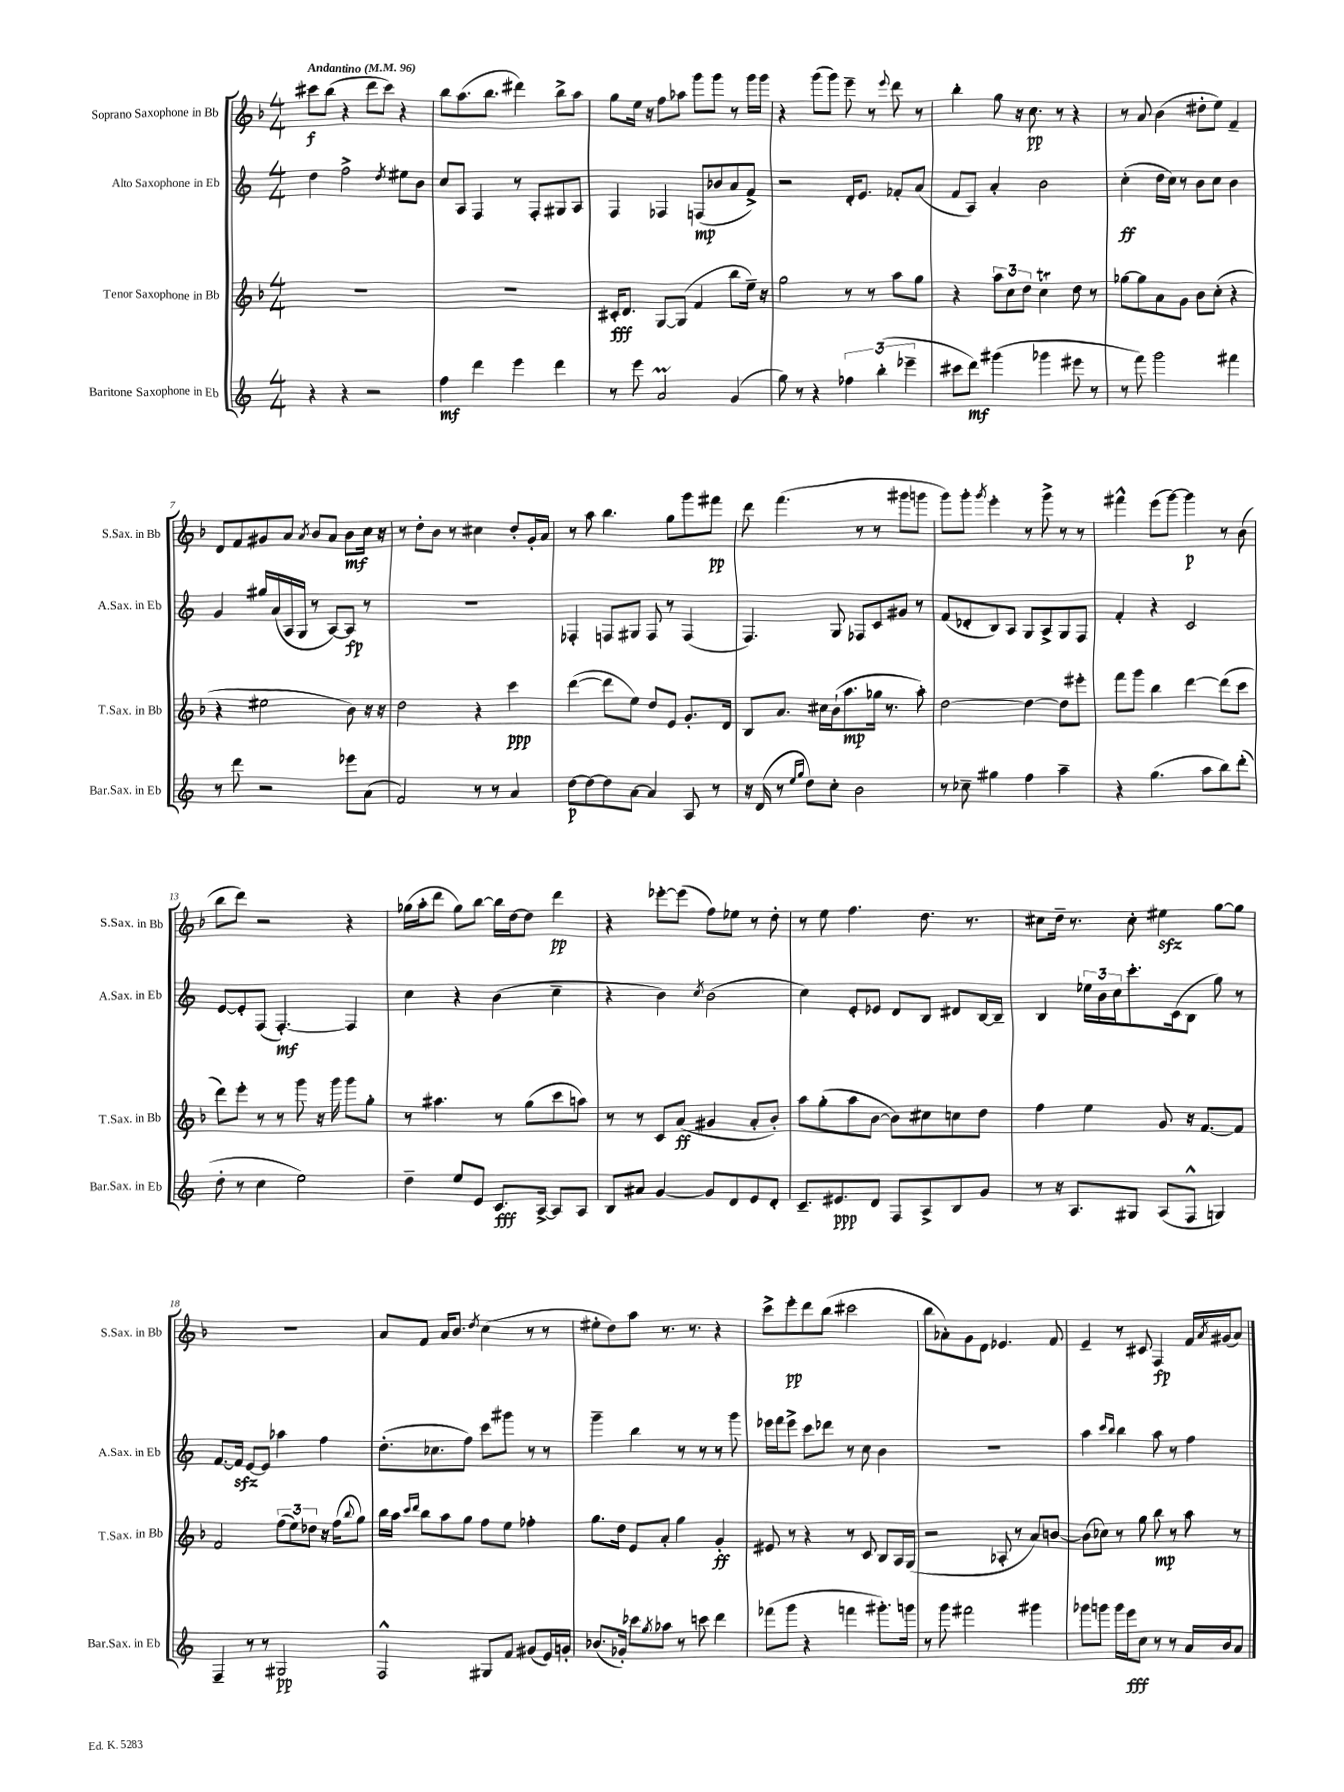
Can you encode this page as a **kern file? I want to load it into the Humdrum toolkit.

**kern	**kern	**kern	**kern
*staff4	*staff3	*staff2	*staff1
*clefG2	*clefG2	*clefG2	*clefG2
*k[]	*k[b-]	*k[]	*k[b-]
*M4/4	*M4/4	*M4/4	*M4/4
*MM96	*MM96	*MM96	*MM96
4r	1r	4dd\	8ccc#\L
.	.	.	(8bb-\J
4r	.	2ff^\	4r
2r	.	.	8ddd\L
.	.	.	8ccc#\J)
.	.	8qdd/	.
.	.	8ee#\L	4r
.	.	8b\J	.
=	=	=	=
4ff\	1r	8cc/L	8bb-\L
.	.	8A/J	(8.aa\
4ddd\	.	4F/	.
.	.	.	8.bb-\J
4eee\	.	8r	4ddd#\)
.	.	8F'/L	.
4ddd\	.	8G#/	8bb-^\L
.	.	8A/J	8aa\J
=	=	=	=
8r	16c#'/LK	4F/	8gg\L
.	8.d/J	.	.
8eee\	.	.	16ee\Jk
.	.	.	16r
2a/	[8G/L	4F-/	8ff\L
.	(8G/]J	.	8aa-\J
.	4f/	(8F/L	8ggg\L
.	.	8b-/	8ggg\J
(4g/	8bb-\L	8a/	8r
.	16ee~\Jk)	8f^/J)	16ggg\LL
.	16r	.	16ggg\JJ
=	=	=	=
8gg\)	2gg\	2r	4r
8r	.	.	.
4r	.	.	(8ggg\L
.	.	.	8ggg\J)
6ff-\	8r	16d'/LK	8eee~\
.	.	8.e/J	.
.	8r	.	8r
(6bb'\	.	.	.
.	.	.	8qqeee/
.	8aa\L	8f-'/L	8ddd\
6eee-~\	.	.	.
.	8gg\J	(8a/J	8r
=	=	=	=
8ccc#\L	4r	8f/L	4bb-'\
8ddd\J)	.	8A/J)	.
(4ggg#\	12aa\L	4a'/	8gg\
.	12cc\	.	.
.	.	.	16r
.	12dd\J	.	.
.	.	.	8.cc\
4ggg-\	4cc\	2b\	.
.	.	.	8r
8eee#\	8dd\	.	4r
8r	8r	.	.
=	=	=	=
8r	[8gg-\L	(4cc'\	8r
8fff\)	8gg-\]	.	8a/
2ggg\	8a\	16dd\LL	(4b-\
.	.	16cc\JJ)	.
.	8g\J	8r	.
.	8b-\L	8b\L	8dd#'\L
.	(8cc'\J	8cc\J	8ee\J)
4fff#\	4r	4b\	4f~/
=	=	=	=
8r	4r	4g/	8d/L
8ddd\	.	.	8f/
2r	2ee#\	16gg#/LL	8g#/
.	.	(16a/	.
.	.	16A/	8a/J
.	.	16G/JJ	.
.	.	.	8qa/
.	.	8r	8b-/L
.	.	[8A/L)	8a/J
8eee-\L	8b-\)	8A/]J	8b-\L
(8a\J	16r	8r	16cc\Jk
.	16r	.	16r
=	=	=	=
2f/)	2dd\	1r	8r
.	.	.	8dd'\L
.	.	.	8b-\J
.	.	.	8r
8r	4r	.	4cc#\
8r	.	.	.
4a/	4ccc\	.	8dd'/L
.	.	.	16g'/L
.	.	.	16a/JJ
=	=	=	=
[8dd\L	([4ddd\	4F-'/	8r
8dd\_	.	.	8aa\
8dd\]	8ddd\]L	8F/L	4.bb-\
[8a\J	8ee\J)	8G#/J	.
4a/]	8dd/L	8F/	.
.	8e/J	8r	8gg\L
8A/	8.g'/L	(4F/	8ggg\
8r	.	.	8fff#\J
.	16d/Jk	.	.
=	=	=	=
16r	8B-/L	4.F/)	8ddd\
(16d/	.	.	.
8r	8.a/J	.	(4.fff\
16qqee/LL	.	.	.
16qqgg/JJ	.	.	.
8dd\L)	.	.	.
.	16cc#\LL	.	.
8cc'\J	(16b-`\J	8G/	.
.	8.aa\	.	.
2b\	.	8F-/L	8r
.	16gg-\Jk	8c/	8r
.	8.r	.	.
.	.	8g#/J	8ggg#\L
.	8aa'\)	8r	8ggg\J
=	=	=	=
8r	[2dd\	(8f/L	8ggg\L)
8cc-~\	.	8d-'/	8ggg'\J
.	.	.	8qggg/
4gg#\	.	8B/)	4eee'\
.	.	8A/J	.
4ff\	4dd\_	8G/L	8r
.	.	8A^/	8ggg^\
4aa~\	8dd\]L	8G/	8r
.	8eee#'\J	8F/J	8r
=	=	=	=
4r	8fff\L	4f'/	4fff#^^\
.	8ggg\J	.	.
(4.gg\	4bb-\	4r	(8eee\L
.	.	.	[8ggg\J)
.	[4ddd\	2c/	4ggg\]
8aa\L	.	.	.
8bb\)	(8ddd\]L	.	8r
(8ddd'\J	8ccc\J	.	(8b-\
=	=	=	=
8dd'\	8ddd\L)	[8e/L	8bb-\L
8r	8eee'\J	8e'/]	8ddd\J)
4cc\	8r	(8F/J	2r
.	8r	[4.F'/)	.
2ee\)	8ggg\	.	.
.	16r	.	.
.	16ggg\	.	.
.	8ggg\L	4F/]	4r
.	8gg'\J	.	.
=	=	=	=
4dd~\	8r	4cc\	(16gg-\LL
.	.	.	16aa'\J
.	4.aa#\	.	8ddd\J
8ee/L	.	4r	8gg-\L)
8e/J	.	.	[8bb-\J
8.c/L	8r	(4b\	16bb-\]LL
.	.	.	[16dd\J
.	(8gg\L	.	8dd\]J
[16A^/Jk	.	.	.
8A/]L	8ccc\	4cc~\	4ddd\
8A/J	8aa\J)	.	.
=	=	=	=
8B/L	8r	4r	4r
8a#/J	8r	.	.
[4g/	8c/L	4b\)	[8eee-'\L
.	(8a/J	.	(8eee-\]J
.	.	8qcc/	.
8g/]L	4g#/	(2b\	8ff\L)
8d/	.	.	8ee-\J
8e/	8a'/L	.	8r
8d'/J	8b-'/J)	.	8dd'\
=	=	=	=
8.c~/L	8aa\L	4cc\)	8r
.	(8gg'\	.	8ee\
8.e#/	.	.	.
.	8aa\	8e'/L	4.ff\
8d/J	[8b-\J	8e-/J	.
8F/L	8b-\]L)	8d/L	.
8A^/	8cc#\	8B/J	8.dd\
8B/	8cc\	8d#/L	.
.	.	.	8.r
8g/J	8dd\J	[16B/L	.
.	.	16B~/]JJ	.
=	=	=	=
8r	4ff\	4B/	8cc#\L
16r	.	.	16dd~\Jk
8.A/L	.	.	8.r
.	4ee\	24ee-\LL	.
.	.	24b\	.
.	.	24cc\J	.
8G#/J	.	8.ccc'\	8cc#'\
(8A/L	8g/	.	4ee#\
.	.	(16c\k	.
8F^^/J	16r	8B\J	.
.	[8.f/L	.	.
4G/)	.	8gg\)	[8gg\L
.	8f/]J	8r	8gg\]J
=	=	=	=
4F~/	2f/	[8.f/L	1r
.	.	16f/]Jk	.
8r	.	[8e/L	.
8r	.	8e/]J	.
2G#/	(12ff\L	4aa-\	.
.	12ee\)	.	.
.	12dd-\J	.	.
.	16r	4ff\	.
.	(16ff\LK	.	.
.	8qqbb-/	.	.
.	8gg\J)	.	.
=	=	=	=
2F^^/	16bb-\LL	(8.dd'\L	8a/L
.	16aa\JJ	.	.
.	16qqccc/LL	.	.
.	16qqddd/JJ	.	.
.	8bb-\L	.	8f/J
.	.	8.cc-\	.
.	8aa\	.	16a/LK
.	.	.	8.b-/J
.	8gg\J	8ff\J)	.
.	.	.	8qdd/
8G#/L	8ff\L	8ccc\L	(4cc\
8f/J	8ee\J	8ggg#\J	.
(8g#/L	4ff-'\	8r	8r
16e/L)	.	8r	8r
16g'/JJ	.	.	.
=	=	=	=
(8.b-/L	8.gg\L	4ggg~\	8ee#'\L
.	.	.	8dd\)
16g-'/Jk)	16dd\Jk	.	.
8ccc-\L	8e/L	4bb\	8aa\J
8qgg/	.	.	.
8aa-\J	8a'/J	.	8.r
8r	4gg\	8r	.
.	.	.	8.r
8ccc\	.	8r	.
4ddd\	4g'/	8r	4r
.	.	8ggg\	.
=	=	=	=
(8fff-\L	8e#/	16eee-\LL	8ccc^\L
.	.	16fff\J	.
8ggg\J	8r	8eee-^\J	8eee'\
4r	4r	8ccc\L	8ddd\
.	.	8ddd-\J	(8bb-\J
4fff\	8r	8r	2ccc#\
.	8c/	8cc\	.
8.ggg#'\L)	8B-/L	4b\	.
.	16A/L	.	.
16ggg\Jk	(16G/JJ	.	.
=	=	=	=
8r	2r	1r	8bb-\L
8ggg\	.	.	8a-'\)
2fff#\	.	.	8g\
.	.	.	8d\J
.	8A-'/	.	4.e-/
.	8r	.	.
4ggg#\	8a/L)	.	.
.	[8b/J	.	8f/
=	=	=	=
8ggg-\L	(8b\]L	4aa\	4e~/
8ggg\J	8cc-\J)	.	.
.	.	16qqccc/LL	.
.	.	16qqbb/JJ	.
16ggg\LL	8r	4bb\	8r
16eee\J	.	.	.
8cc\J	8gg\	.	8c#/
8r	8bb-\	8aa\	4F/
8r	8r	8r	.
16a/LL	8aa\	4ff\	16f/LL
.	.	.	8qa/
16b/J	.	.	(16g#/J
8a/J	8r	.	8a/J)
==	==	==	==
*-	*-	*-	*-
